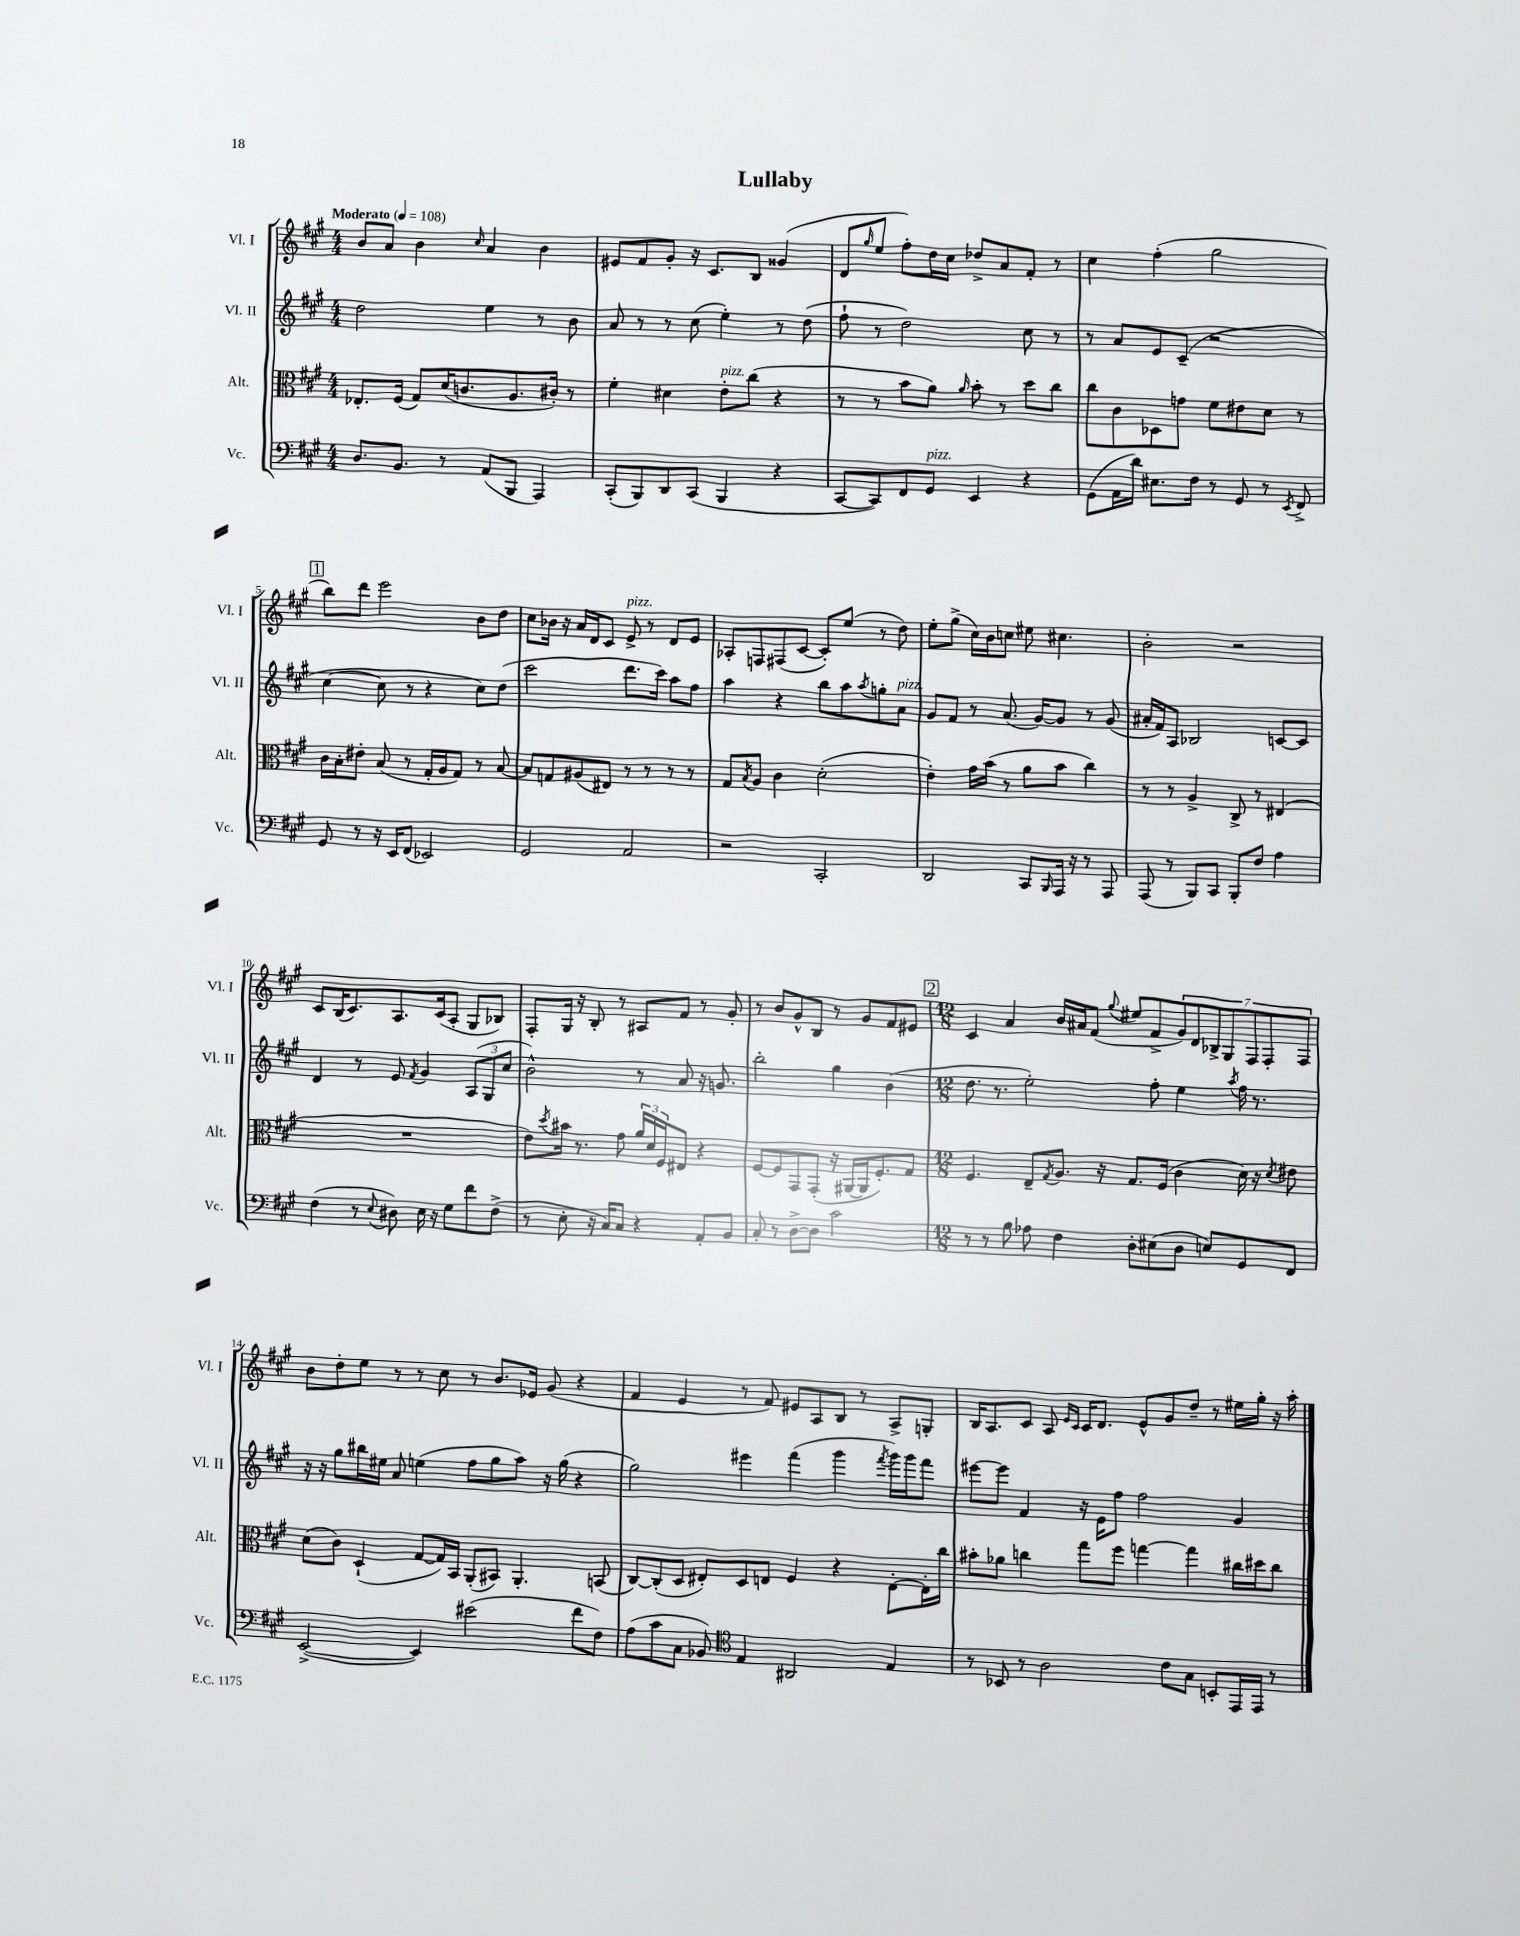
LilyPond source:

\header { title = "Lullaby" }
<<
\new StaffGroup <<
\new Staff = "s0" \with { instrumentName = "Vl. I" shortInstrumentName = "Vl. I" } {
    \clef treble \key a \major \numericTimeSignature \time 4/4 \tempo "Moderato" 4 = 108
    b'8 a'8 b'4 \grace { cis''16 } a'4 b'4 |
    eis'8 fis'8 gis'8-. r16 cis'8. b8 gisis'4( |
    d'8 \grace { gis''16 } e''8 fis''8-.) d''16 cis''16 des''8-> a'8 fis'8-. r8 |
    cis''4 fis''4-.( gis''2 |
    \mark \markup { \box "1" } b''8) d'''8 e'''2 b'8 d''8 |
    cis''8 bes'16 r16 a'16 d'16 cis'8 e'8->^\markup { \italic "pizz." } r8 d'8 e'8 |
    aes8-. f8 fis8( cis'8~ cis'8-.) e''8( r8 d''8) |
    e''8-. gis''8->( cis''16) b'16 c''8 eis''8 cis''4. |
    b'2-. r2 |
    cis'8 b16( cis'8.) a8. cis'16( a8-. gis8 bes8) |
    fis8-. gis16 r16 b8-. r8 ais8 fis'8 r8 gis'8-. |
    r8 b'8 gis'8-^ b8 r8 gis'8 fis'8 eis'8 |
    \mark \markup { \box "2" } \numericTimeSignature \time 12/8 cis'4 a'4 b'16 ais'16 fis'8( \appoggiatura { gis''8 } eis''8 fis'8-> \tuplet 7/4 { gis'8) d'8 bes8-> gis8 fis8 fis8-. fis8 } |
    b'8 d''8-. e''8 r8 r8 cis''8 r8 b'8. ees'16 gis'8( r4 |
    fis'4 e'4 r8 fis'8) eis'8 a8 b8 r8 a8-> g8-. |
    b16 a8. cis'8 a8 \grace { e'16 cis'16 } cis'16 d'8. e'8-^ gis'8 d''8-- r8 eis''16 gis''16-. r16 a''16-. \bar "|." |
}
\new Staff = "s1" \with { instrumentName = "Vl. II" shortInstrumentName = "Vl. II" } {
    \clef treble \key a \major \numericTimeSignature \time 4/4
    d''2 e''4 r8 b'8 |
    a'8 r8 r8 cis''8( e''4-.) r8 d''8( |
    fis''8-! r8 d''2) cis''8 r8 |
    r8 a'8 e'8 cis'8--( r2 |
    \mark \markup { \box "1" } cis''4~ cis''8 r8 r4 cis''8) d''8( |
    cis'''2 d'''8. cis'''16) a''8 fis''8 |
    a''4 r4 b''8 a''8 \acciaccatura { a''8 } g''8-. a'8^\markup { \italic "pizz." } |
    gis'8 fis'8 r8 a'8.( gis'16~) gis'8 r8 gis'8( |
    ais'16-. fis'16) a8 bes2 c'8~ c'8 |
    d'4 r8 e'8 \acciaccatura { fis'8 } gis'4 \tuplet 3/2 { a8( gis8 cis''8 } |
    b'2-^) r8 a'8 r16 g'8. |
    b''2-. gis''4 b'4( |
    \mark \markup { \box "2" } \numericTimeSignature \time 12/8 d''8. r8. e''2-.) fis''8-. e''4 \acciaccatura { a''8 } fis''16 r8. |
    r16 r16 gis''8 bis''16 eis''16 a'8 e''4( fis''8 gis''8 a''8) r16 gis''16( r4 |
    gis''2) eis'''4 fis'''4( gis'''4 \acciaccatura { fis'''8 } gis'''16) gis'''16 fis'''8 |
    eis'''8~ eis'''8 fis'4 r16 e'16 fis''8 fis''2 gis'4 \bar "|." |
}
\new Staff = "s2" \with { instrumentName = "Alt." shortInstrumentName = "Alt." } {
    \clef alto \key a \major \numericTimeSignature \time 4/4
    ees8.-. fis16( gis8) d'16( c'8. a8. cis'16-.) r8 |
    fis'4-. dis'4 e'8-.^\markup { \italic "pizz." } cis''8( r4 |
    r8 r8 b'8 a'8) \grace { a'16 } b'8-. r8 d''8 cis''8 |
    cis''8 cis'8 des8 g'8 fis'8 eis'8 d'8 r8 |
    \mark \markup { \box "1" } cis'16 b16-. eis'8-. b8( r8 gis16-. a16 gis8) r8 b8~ |
    b8 g8 ais8( eis8) r8 r8 r8 r8 |
    gis8 \acciaccatura { b8 } a8 cis'4 d'2-.( |
    e'4-.) gis'16 b'16( r8 a'8 b'8 cis''4) |
    r8 r8 a4-> cis8-> r8 eis4( |
    R1 |
    e'8) \acciaccatura { d''8 } bis'16 r8. gis'8 \tuplet 3/2 { a'16 d'16 fis16 } eis8 r4 |
    fis8~ fis8 gis,8 gis,8-.( r16 ais,16~ ais,16 fis8.-.) gis8 |
    \mark \markup { \box "2" } \numericTimeSignature \time 12/8 fis4. e8-- \acciaccatura { gis8 } a8. r16 gis8. fis16( cis'4 d'16) r16 \acciaccatura { d'8 } eis'8 |
    d'8( cis'8) d4-!( gis8~ gis16) b,16 a,8-.( bis,8) a,4.-. b,8( |
    cis8~) cis8-.( d8 eis8-.) d8 e8 fis4 r4 e8~-. e16-. cis''16 |
    bis'8-. aes'8 c''4 gis''8 fis''8 g''4~ g''4 cis''16 dis''16 cis''8 \bar "|." |
}
\new Staff = "s3" \with { instrumentName = "Vc." shortInstrumentName = "Vc." } {
    \clef bass \key a \major \numericTimeSignature \time 4/4
    d8. b,8. r8 a,8( b,,8 a,,4) |
    cis,8-.( b,,8) d,8 cis,8( b,,4 r4 |
    cis,8~ cis,8) fis,8 gis,8^\markup { \italic "pizz." } e,4 r4 |
    gis,8( a,16 d'16) eis8. fis16 r8 gis,8 r8 \acciaccatura { e,8 } fis,8-> |
    \mark \markup { \box "1" } gis,8 r8 r16 e,16 fis,8( ees,2) |
    gis,2 a,2 |
    r2 cis,2-. |
    d,2 cis,8 \grace { b,,16 } a,,16 r16 r8 a,,8 |
    a,,8( r8 b,,8) cis,8 b,,8-. fis8 a4 |
    fis4( r8 \appoggiatura { e8 } dis8) e16 r16 gis8 fis'8 fis8->( |
    r8 e8-. r16 cis16) cis8 r4 a,8-. b,8 |
    cis8-. r8 d8~-> d8 cis'2 |
    \mark \markup { \box "2" } \numericTimeSignature \time 12/8 r8 r8 b8 aes8 fis4 d8-. eis8( d8 e8) gis,8 fis,8 |
    e,2~->( e,4) eis'2( fis'8 fis8) |
    a8( cis'8 cis8 bes,8) \clef tenor e4 ais,2 e4 |
    r8 bes,8 r8 a2 cis'8 gis8 b,8-. e,16 e,16 r8 \bar "|." |
}
>>
>>
